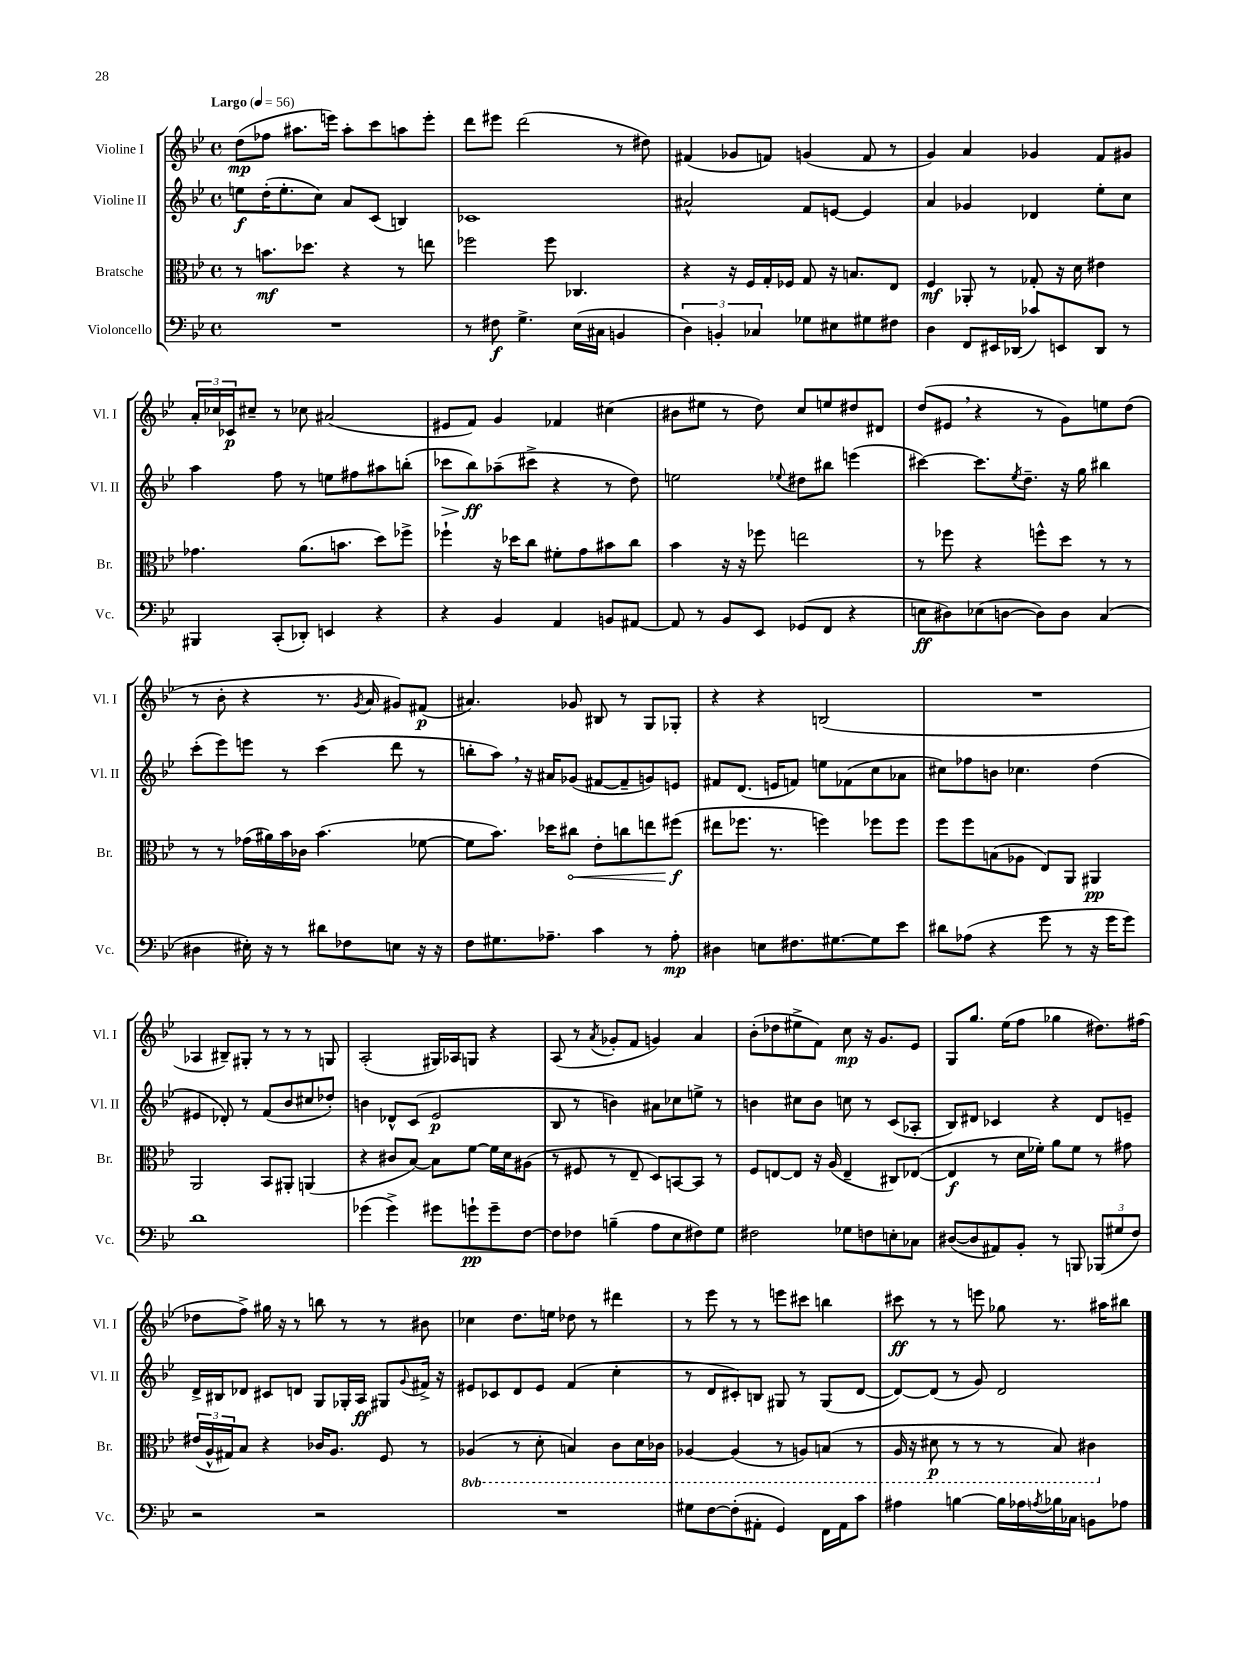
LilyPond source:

<<
\new StaffGroup <<
\new Staff = "s0" \with { instrumentName = "Violine I" shortInstrumentName = "Vl. I" } {
    \clef treble \key bes \major \defaultTimeSignature \time 4/4 \tempo "Largo" 4 = 56
    d''8\mp( fes''8 ais''8. e'''16) ais''8-. c'''8 a''8 e'''8-. |
    d'''8 eis'''8 d'''2( r8 dis''8) |
    fis'4( ges'8 f'8) g'4( f'8 r8 |
    g'4) a'4 ges'4 f'8 gis'8 |
    \tuplet 3/2 { a'16-. ces''16 ces'16\p } cis''8-- r8 ces''8 ais'2( |
    eis'8 f'8) g'4 fes'4 cis''4( |
    bis'8 eis''8 r8 d''8) c''8 e''8 dis''8 dis'8 |
    d''8( eis'8 \breathe r4 r8 g'8) e''8 d''8( |
    r8 bes'8-. r4 r8. \acciaccatura { g'8 } a'16 gis'8) fis'8\p( |
    ais'4.) ges'8 bis8 r8 g8 ges8-. |
    r4 r4 b2( |
    R1 |
    aes4 bis8--) gis8-. r8 r8 r8 g8 |
    a2-.( gis16) aes16 g8 r4 |
    a8( r8 \acciaccatura { a'8 } ges'8-. f'8 g'4) a'4 |
    bes'8-.( des''8 eis''8-> f'8) c''8\mp r16 g'8. ees'8 |
    g8 g''8. ees''16( f''8 ges''4 dis''8.) fis''16( |
    des''8 f''8->) gis''16 r16 r8 b''8 r8 r8 bis'8 |
    ces''4 d''8. e''16 des''8 r8 dis'''4 |
    r8 ees'''8 r8 r8 e'''8 cis'''8 b''4 |
    cis'''8\ff r8 r8 e'''8 ges''8 r8. ais''16 bis''8 \bar "|." |
}
\new Staff = "s1" \with { instrumentName = "Violine II" shortInstrumentName = "Vl. II" } {
    \clef treble \key bes \major \defaultTimeSignature \time 4/4
    e''8\f d''16-.( e''8.-. c''8) a'8 c'8( b4) |
    ces'1 |
    ais'2-^ f'8 e'8~ e'4 |
    a'4 ges'4 des'4 ees''8-. c''8 |
    a''4 f''8 r8 e''8 fis''8 ais''8 b''8-.( |
    ces'''8\> bes''8\ff\!) aes''8--( cis'''8-> r4 r8 d''8) |
    e''2 \appoggiatura { ees''8 } dis''8 bis''8 e'''4( |
    cis'''4~) cis'''8. \acciaccatura { ees''8 } d''8.-- r16 g''16 bis''4 |
    c'''8-.( ees'''8) e'''8 r8 c'''4( d'''8 r8 |
    b''8-. a''8) \breathe r16 ais'16 ges'8( fis'8~ fis'8-- g'8) e'8 |
    fis'8 d'8.( e'16 f'8) e''8 fes'8( c''8 aes'8 |
    cis''8) fes''8 b'8 ces''4. d''4( |
    eis'4 des'8-.) r8 f'8( bes'8 cis''8 des''8-.) |
    b'4 des'8-^ c'8( ees'2\p |
    bes8 r8 b'4) ais'8 ces''8 e''8-> r8 |
    b'4 cis''8 b'8 c''8 r8 c'8( aes8-. |
    bes8) dis'8 ces'4 r4 dis'8 e'8-- |
    d'16-> bis16 des'8 cis'8 d'8 g8 ges16-. a16\ff gis8 \appoggiatura { g'8 } fis'16-> r16 |
    eis'8 ces'8 d'8 eis'8 f'4( c''4-. |
    r8 d'8 cis'8-.) b8 gis8 r8 gis8( d'8~ |
    d'8~) d'8( r8 g'8) d'2 \bar "|." |
}
\new Staff = "s2" \with { instrumentName = "Bratsche" shortInstrumentName = "Br." } {
    \clef alto \key bes \major \defaultTimeSignature \time 4/4 \set Staff.ottavationMarkups = #ottavation-simple-ordinals
    r8 b'8.\mf des''8. r4 r8 e''8 |
    fes''2 fes''8 ces4. |
    r4 r16 f16 g16-. fes16 g8 r16 b8. ees8 |
    f4\mf aes,8-. r8 ges8-. r16 d'16 eis'4 |
    ges'4. a'8.( b'8. d''8) fes''8-> |
    fes''4-! r16 des''16 c''8 fis'8-. g'8 bis'8 c''8 |
    bes'4 r16 r16 fes''8 e''2 |
    r8 fes''8 r4 f''8-^ d''8 r8 r8 |
    r8 r8 ges'16( ais'16) bes'16 ces'16 bes'4.( fes'8~ |
    fes'8 bes'8.) des''16 \once \override Hairpin.circled-tip = ##t cis''8\< ees'8-. c''8 e''8 fis''8\f\!( |
    eis''8 fes''8. r8. f''4) fes''8 fes''8 |
    f''8 f''8 b8( aes8 ees8) a,8 ais,4\pp |
    a,2 bes,8 ais,8-. a,4( |
    r4 cis'8 bes8~) bes8 f'8~ f'16 d'16 ais8( |
    r8 fis8 r8 ees8-- d8) b,8~ b,8 r8 |
    f8 e8~ e8 r16 a16( e4-- cis8) ees8~( |
    ees4\f r8 d'16 fes'16-.) a'8 fes'8 r8 gis'8 |
    \tuplet 3/2 { eis'16( a16-^ gis16) } bes8 r4 ces'16 a8. f8 r8 |
    \ottava #-1 aes,4( r8 d8-. b,4) c8 d16 ces16 |
    aes,4~ aes,4( r8 a,8) b,8( r8 |
    a,16 r16 dis8\p r8 r8 r8 bes,8) cis4 \ottava #0 \bar "|." |
}
\new Staff = "s3" \with { instrumentName = "Violoncello" shortInstrumentName = "Vc." } {
    \clef bass \key bes \major \defaultTimeSignature \time 4/4
    R1 |
    r8 fis8\f g4.-> ees16( cis16 b,4 |
    \tuplet 3/2 { d4) b,4-. ces4 } ges8 eis8 gis8 fis8 |
    d4 f,8 eis,16 des,16( ces'8) e,8 des,8 r8 |
    bis,,4 c,8-.( des,8-.) e,4 r4 |
    r4 bes,4 a,4 b,8 ais,8~ |
    ais,8 r8 bes,8 ees,8 ges,8( f,8 r4 |
    e8\ff dis8) ees8( d8~ d8) d8 c4( |
    dis4 eis16-.) r16 r8 dis'8 fes8 e8 r16 r16 |
    f8 gis8. aes8.-- c'4 r8 aes8-.\mp |
    dis4 e8 fis8. gis8.~ gis8 ees'8 |
    dis'8 aes8( r4 g'8 r8 r16 g'16 g'8) |
    d'1 |
    ges'4( ges'4->) gis'8 g'8-!\pp g'8-- f8~ |
    f8 fes8 b4--( a8 ees8 fis8) g8 |
    fis2 ges8 f8 e8-. ces8 |
    dis8~( dis8 ais,8) bes,8-. r8 b,,8 \tuplet 3/2 { bes,,8( gis8 f8) } |
    r2 r2 |
    R1 |
    gis8 f8~ f8-.( ais,8-. g,4) f,16 ais,16 c'8 |
    ais4 b4~ b16 aes16 \acciaccatura { a8 } bes16 ces16 b,8 aes8 \bar "|." |
}
>>
>>
\layout { \context { \Score \remove "Bar_number_engraver" } }
